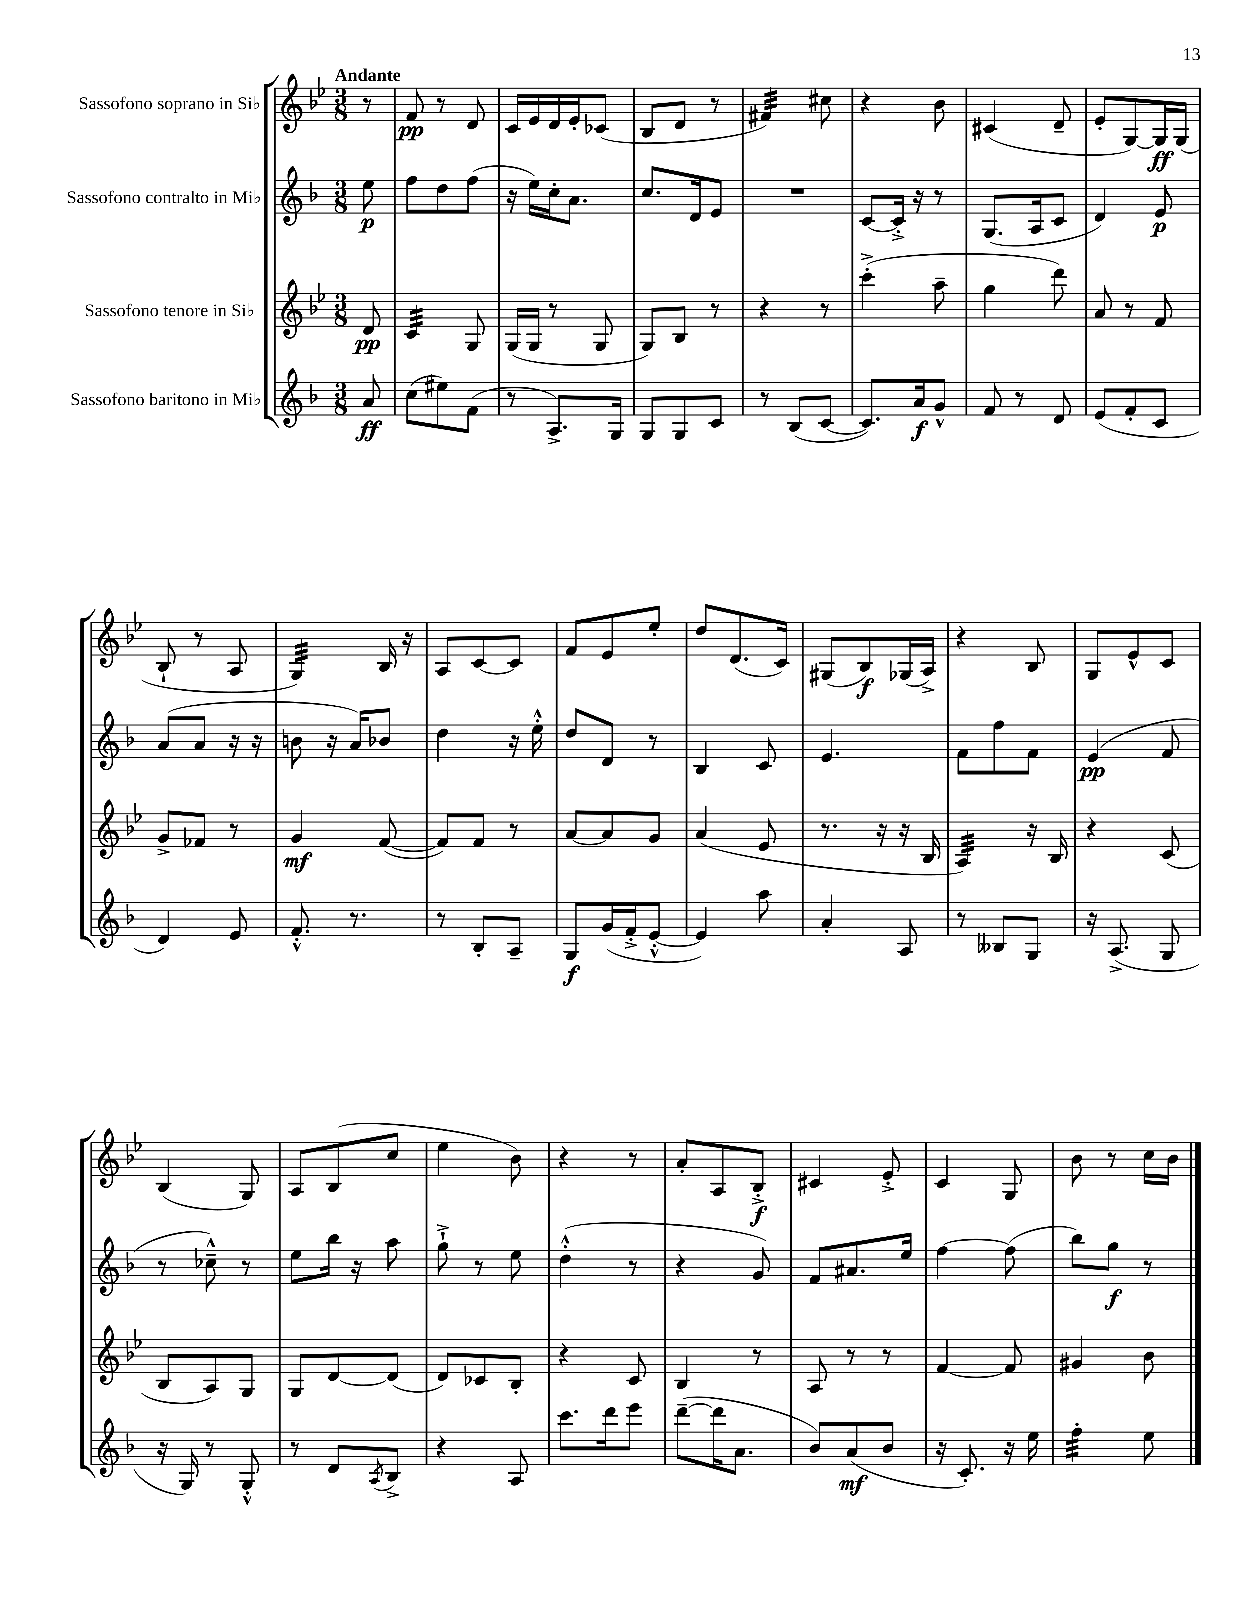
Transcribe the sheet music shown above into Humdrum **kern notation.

**kern	**kern	**kern	**kern
*staff4	*staff3	*staff2	*staff1
*clefG2	*clefG2	*clefG2	*clefG2
*k[b-]	*k[b-e-]	*k[b-]	*k[b-e-]
*M3/8	*M3/8	*M3/8	*M3/8
8a	8d	8ee	8r
=	=	=	=
(8cc	4c	8ff	8f
8ee#)	.	8dd	8r
(8f	8G	(8ff	8d
=	=	=	=
8r	(16G	16r	16c
.	16G	16ee)	16e-
8.A^)	8r	16cc'	16d
.	.	8.a	16e-'
.	8G	.	(8c-
16G	.	.	.
=	=	=	=
8G	8G)	8.cc	8B-
8G	8B-	.	8d
.	.	16d	.
8c	8r	8e	8r
=	=	=	=
8r	4r	4.r	4f#)
(8B-	.	.	.
[8c	8r	.	8cc#
=	=	=	=
8.c])	(4ccc'^	[8c	4r
.	.	16c'^]	.
16a	.	16r	.
8g^^	8aa~	8r	8b-
=	=	=	=
8f	4gg	(8.G	(4c#
8r	.	.	.
.	.	16A	.
8d	8ddd)	8c	8d~
=	=	=	=
(8e	8a	4d)	8e-'
8f'	8r	.	[8G)
8c	8f	8e	16G]
.	.	.	(16G
=	=	=	=
4d)	8g^	(8a	8B-`
.	8f-	8a	8r
8e	8r	16r	8A
.	.	16r	.
=	=	=	=
8.f'^^	4g	8b	4G)
.	.	16r	.
8.r	.	16a)	.
.	([8f	8b-	16B-
.	.	.	16r
=	=	=	=
8r	8f])	4dd	8A
8B-'	8f	.	[8c
8A~	8r	16r	8c]
.	.	16ee'^^	.
=	=	=	=
8G	[8a	8dd	8f
(16g	8a]	8d	8e-
16f'^	.	.	.
[8e'^^	8g	8r	8ee-'
=	=	=	=
4e])	(4a	4B-	8dd
.	.	.	(8.d
8aa	8e-	8c	.
.	.	.	16c)
=	=	=	=
4a'	8.r	4.e	(8G#
.	.	.	8B-)
.	16r	.	.
8A	16r	.	(16G-
.	16B-	.	16A^)
=	=	=	=
8r	4A)	8f	4r
8B--	.	8ff	.
8G	16r	8f	8B-
.	16B-	.	.
=	=	=	=
16r	4r	(4e	8G
(8.A^	.	.	.
.	.	.	8e-^^
8G	(8c	8f	8c
=	=	=	=
16r	8B-	8r	(4B-
16G)	.	.	.
8r	8A)	8cc-~^^)	.
8G'^^	8G	8r	8G)
=	=	=	=
8r	8G	8ee	8A
8d	[8d	16bb-	(8B-
.	.	16r	.
8qA	.	.	.
8B-^	(8d]	8aa	8cc
=	=	=	=
4r	8d)	8gg`^	4ee-
.	8c-	8r	.
8A	8B-'	8ee	8b-)
=	=	=	=
8.ccc	4r	(4dd'^^	4r
16ddd	.	.	.
8eee	8c	8r	8r
=	=	=	=
([8ddd~	4B-	4r	8a'
16ddd]	.	.	8A
8.a	.	.	.
.	8r	8g)	8B-'^
=	=	=	=
8b-)	8A	8f	4c#
(8a	8r	8.a#	.
8b-	8r	.	8e-'^
.	.	16ee	.
=	=	=	=
16r	[4f	[4ff	4c
8.c')	.	.	.
16r	8f]	(8ff]	8G
16ee	.	.	.
=	=	=	=
4ff'	4g#	8bb-)	8b-
.	.	8gg	8r
8ee	8b-	8r	16cc
.	.	.	16b-
==	==	==	==
*-	*-	*-	*-
